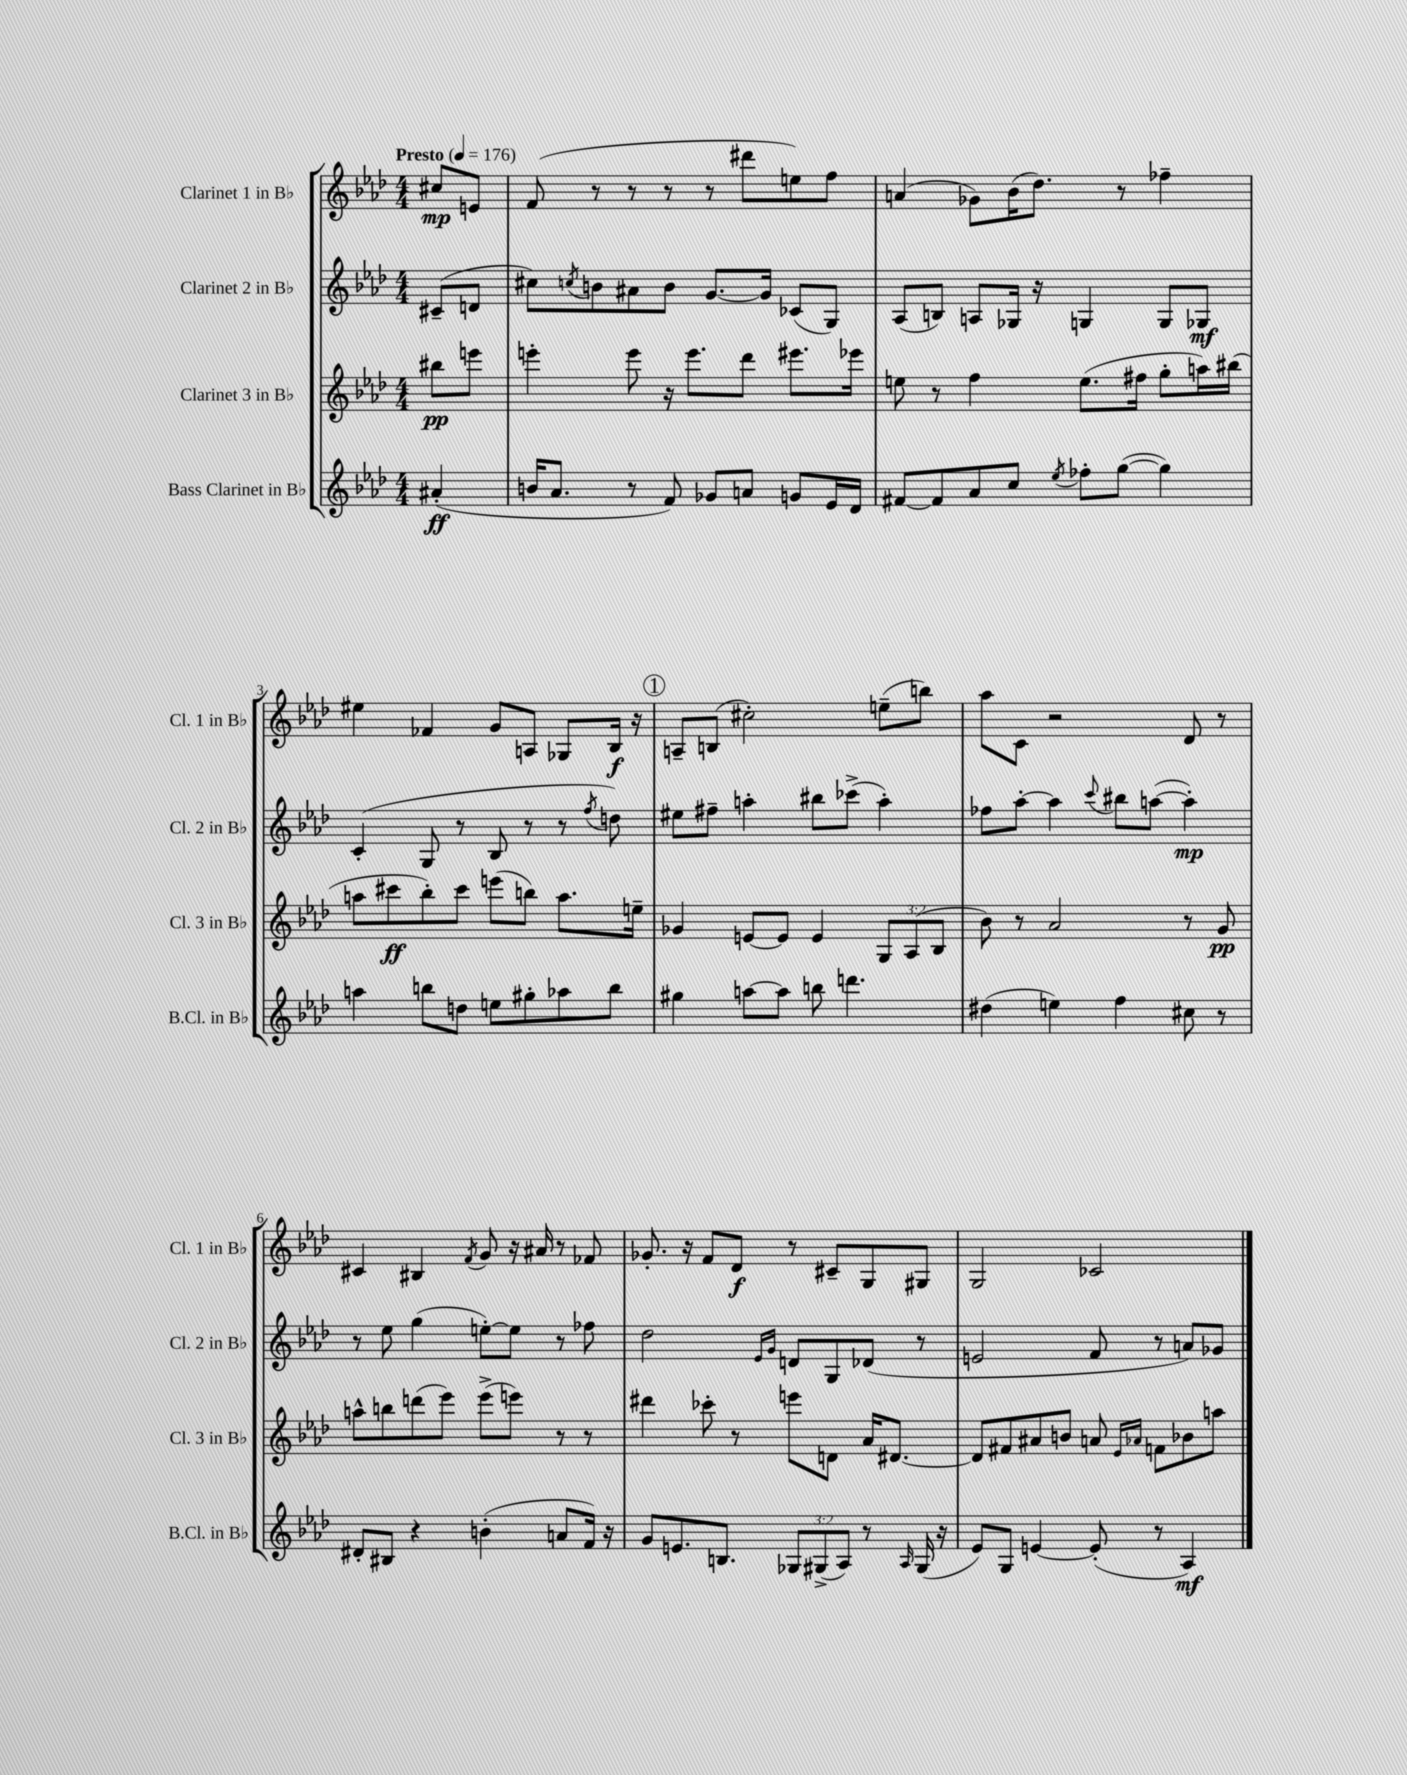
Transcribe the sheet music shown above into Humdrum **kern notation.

**kern	**kern	**kern	**kern
*staff4	*staff3	*staff2	*staff1
*clefG2	*clefG2	*clefG2	*clefG2
*k[b-e-a-d-]	*k[b-e-a-d-]	*k[b-e-a-d-]	*k[b-e-a-d-]
*M4/4	*M4/4	*M4/4	*M4/4
*MM176	*MM176	*MM176	*MM176
(4a#'	8bb#	(8c#~	8cc#
.	8eee	8d	8e
=	=	=	=
16b	4eee'	8cc#)	(8f
8.a-	.	.	.
.	.	8qcc	.
.	.	8b	8r
8r	8eee	8a#	8r
8f)	16r	8b	8r
.	8.eee	.	.
8g-	.	[8.g	8r
8a	8ddd-	.	8ddd#
.	.	16g]	.
8g	8.eee#	(8c-	8ee)
16e-	.	8G)	8ff
16d-	16eee-	.	.
=	=	=	=
[8f#	8ee	(8A-	(4a
8f#]	8r	8B)	.
8a-	4ff	8A	8g-)
8cc	.	16G-	(16b-
.	.	16r	8.dd-)
8qee-	.	.	.
8ff-'	(8.ee	4G	.
([8gg	.	.	8r
.	16ff#	.	.
4gg])	8gg'	8G	4ff-~
.	16aa)	8G-	.
.	(16bb#	.	.
=	=	=	=
4aa	8aa	(4c'	4ee#
.	8ccc#	.	.
8bb	8bb-')	8G	4f-
8dd	8ccc#	8r	.
8ee	(8eee	8B-	8g
8gg#'	8bb)	8r	8A
8aa-	8.aa	8r	8G-
.	.	8qff	.
8bb	.	8dd)	16B-
.	16ee~	.	16r
=	=	=	=
4gg#	4g-	8ee#	8A~
.	.	8ff#~	(8B
[8aa	[8e	4aa'	2cc#')
8aa]	8e]	.	.
8bb	4e	8bb#	.
4.ddd	.	(8ccc-^	.
.	12G	4aa')	(8ee~
.	(12A-	.	.
.	.	.	8bb)
.	12B-	.	.
=	=	=	=
(4dd#	8b-)	8ff-	8aa-
.	8r	[8aa-'	8c
4ee)	2a-	4aa-]	2r
.	.	8qqccc	.
4ff	.	8bb#	.
.	.	([8aa	.
8cc#	8r	4aa'])	8d-
8r	8g	.	8r
=	=	=	=
8d#'	8aa^^	8r	4c#
8B#	8bb	8ee-	.
4r	(8ddd	(4gg	4B#
.	8eee-)	.	.
.	.	.	8qf
(4b'	(8eee-^	[8ee')	8g
.	8eee)	8ee]	16r
.	.	.	16a#
8a	8r	8r	8r
16f)	8r	8ff-	8f-
16r	.	.	.
=	=	=	=
8g	4ddd#	2dd-	8.g-'
8.e	.	.	.
.	.	.	16r
.	8ccc-'	.	8f
8.B	.	.	.
.	8r	.	8d-
.	.	16qqe-	.
.	.	16qqg	.
12G-	8eee	8d	8r
(12G#^	.	.	.
.	8d	8G	8c#~
12A-)	.	.	.
8r	16a-	(8d-	8G
.	[8.d#	.	.
16qqA-	.	.	.
(16G#	.	8r	8G#
16r	.	.	.
=	=	=	=
8e-)	8d#]	2e	2G
8G	8f#	.	.
[4e	8a#	.	.
.	8b	.	.
(8e']	8a	8f	2c-
.	16qqe-	.	.
.	16qqa-	.	.
8r	8f	8r	.
4A-)	8b-	8a)	.
.	8aa	8g-	.
==	==	==	==
*-	*-	*-	*-
